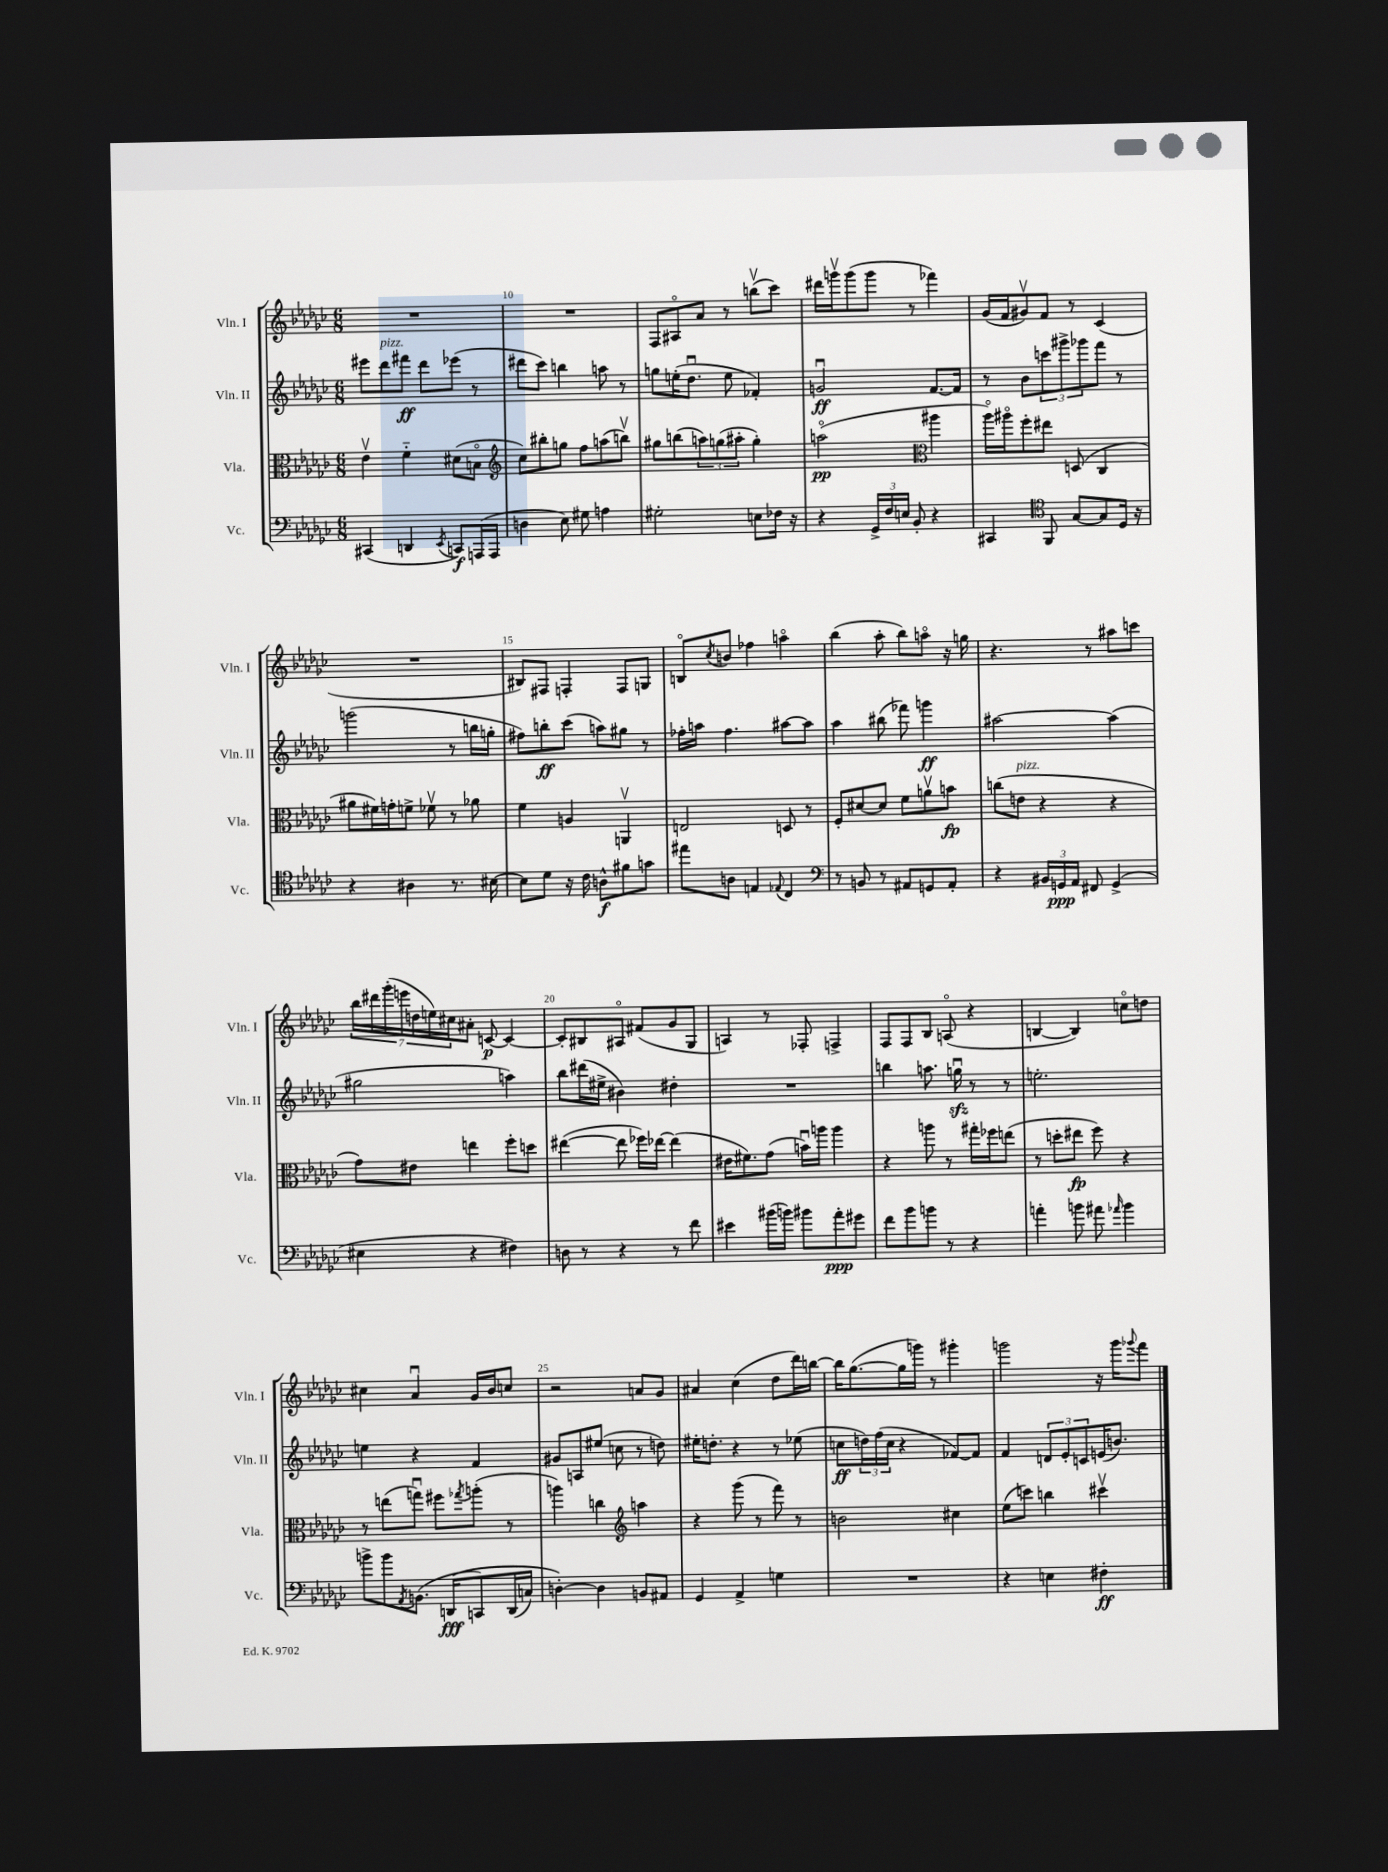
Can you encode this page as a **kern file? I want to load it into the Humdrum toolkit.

**kern	**kern	**kern	**kern
*staff4	*staff3	*staff2	*staff1
*clefF4	*clefC3	*clefG2	*clefG2
*k[b-e-a-d-g-c-]	*k[b-e-a-d-g-c-]	*k[b-e-a-d-g-c-]	*k[b-e-a-d-g-c-]
*M6/8	*M6/8	*M6/8	*M6/8
(4CC#	4e-v	8eee#	2.r
.	.	8ddd-	.
4DD	4f'~	8fff#	.
.	.	8ddd-	.
8qEE-	.	.	.
8CC)	(8d#	(8eee-	.
(16AAA	8Bo	8r	.
16AAA	.	.	.
=	=	=	=
*	*clefG2	*	*
4D	8cc-)	8ddd#	2.r
.	8bb#'	8ccc-)	.
8E-)	8gg	4bb	.
8G#	8ff	.	.
4A	(8aa	8aa	.
.	8bbv)	8r	.
=	=	=	=
2G#'	8gg#	8gg	8F
.	(8bb	(16ee'	8A#o
.	.	8.dd-u	.
.	12aa)	.	8a-
.	(12gg	.	.
.	.	8ee	8r
.	12aa#'	.	.
8E	4gg')	4f-')	(8bbv
16F-	.	.	8ccc-)
16r	.	.	.
=	=	=	=
4r	(2aao	2gu	16ddd#
.	.	.	16gggv
.	.	.	(8ggg
24GG-^	.	.	8ggg
24F	.	.	.
24E	.	.	.
8BB-'	.	.	8r
*	*clefC3	*	*
4r	4aa#	[8.f	4fff-)
.	.	16f]	.
=	=	=	=
4CC#	16aa-o)	8r	(16g-
.	16aa#o	.	16f
.	8ff'	8b-	8g#v)
*clefC4	*	*	*
8FF	8ee#	12ccc	8f
.	.	12ggg#^	.
[8G-	(8D	.	8r
.	.	12ggg-	.
8G-]	4C-	8fff	(4c-
16D-	.	8r	.
16r	.	.	.
=	=	=	=
4r	8a#	(2ggg	2.r
.	16f#)	.	.
.	16g'	.	.
4A#	8f^	.	.
.	8f-v	.	.
8.r	8r	8r	.
.	8a-	16bb	.
[16B#	.	16gg'	.
=	=	=	=
8B#]	4f	8ff#)	8B#)
8d-	.	8bb'	8F#
16r	4A	(8ccc-	4F'
16c-	.	.	.
8A^^	.	8aa)	.
8f#	4AAv	8gg#	8F
8g	.	8r	8G
=	=	=	=
8ee#	2E	16ff-'	8Bo
.	.	16aa	.
.	.	.	8qcc-
8A	.	4.ff-	8b
4E	.	.	4ff-
8qqE-	.	.	.
4C-	8D	[8aa#	4aao
.	8r	8aa#]	.
=	=	=	=
*clefF4	*	*	*
8r	8F'	4aa-	(4bb-
8BB	[8d#	.	.
8r	8d#]	(8bb#	8aa-'
8AA#	8f	8fff-)	8bb-)
8GG	8av	4ggg	8aao
8AA#'	8b	.	16r
.	.	.	16gg
=	=	=	=
4r	(8cc	[2aa#	4.r
.	8e	.	.
24BB#	4r	.	.
24GG	.	.	.
24AA-	.	.	.
8FF#	.	.	8r
(4GG^	4r	(4aa#]	8aa#
.	.	.	8ccc
=	=	=	=
4E#	8g-)	2gg#	28bb-
.	.	.	28ddd#
.	.	.	(28ggg-'
.	.	.	28eee
.	8e#	.	.
.	.	.	28dd
.	.	.	28ee)
.	.	.	28cc#
4r	4ee	.	8a#'
.	.	.	[8c
4F#)	8ff'	4aa)	4c_
.	8dd	.	.
=	=	=	=
8D	([4ee#	8bb-	8c']
8r	.	(16ddd#	8B#
.	.	16ee#^	.
4r	8ee#]	4b#)	8A#o
.	16ff-)	.	(8f#
.	[16ee-	.	.
8r	(4ee-]	4dd#'	8g-
8f	.	.	8G-
=	=	=	=
4e#	16e#	2.r	4A)
.	8.f#)	.	.
(16b#	(8g-	.	8r
16b)	.	.	.
8b#	16bu)	.	8F-'
.	16aa	.	.
8a-'	4aa	.	4F^
8g#	.	.	.
=	=	=	=
8f	4r	4bb	8F
8b-	.	.	8F
8b	8aa	8.aa	8B-
8r	8r	.	(8Ao
.	.	16ggu	.
4r	16gg#'	8r	4r
.	16ff-	.	.
.	(8ee	8r	.
=	=	=	=
4a'	8r	2.ee'	[4B
.	8dd'	.	.
8b	8ee#	.	4B])
8a#	8ff)	.	.
16qqa-	.	.	.
4b	4r	.	8cco
.	.	.	8dd
=	=	=	=
8b^	8r	4ee	4cc#
8b	(8ee	.	.
8qAA-	.	.	.
(8.BB	8ggu)	4r	4a-u
.	8ff#	.	.
&(16DD	.	.	.
.	8qgg-	.	.
8CC)	(8aa'	4f	16g-
.	.	.	16b-
(16DD	8r	.	8cc
16C)	.	.	.
=	=	=	=
[4D'&)	4aa)	8g#	2r
.	.	8A	.
4D]	4cc	(8ee#	.
.	.	8cc	.
*	*clefG2	*	*
8BB	4aa	8r	8a
8AA#	.	8dd)	8g-
=	=	=	=
4GG-	4r	16ee#'	4a#
.	.	8.dd'	.
4AA-^	(8ggg-	4r	(4cc-
.	8r	.	.
4G	8fff)	8r	8dd-
.	8r	(8ee-	16ddd-)
.	.	.	[16bb
=	=	=	=
2.r	2b	8cc	16bb]
.	.	.	([8.gg-
.	.	24dd)	.
.	.	(24ff	.
.	.	24cc	.
.	.	4r	16gg-]
.	.	.	16ggg)
.	.	.	8r
.	4cc#	[8f-)	4ggg#'
.	.	8f-]	.
=	=	=	=
4r	(8ee-	4f	2ggg
.	8ccc)	.	.
4E	4bb	12d	.
.	.	12e-'	.
.	.	12c	.
4F#'	4ccc#v	(16e	16r
.	.	8.b)	16ggg
.	.	.	8qqggg-
.	.	.	8fff
==	==	==	==
*-	*-	*-	*-
